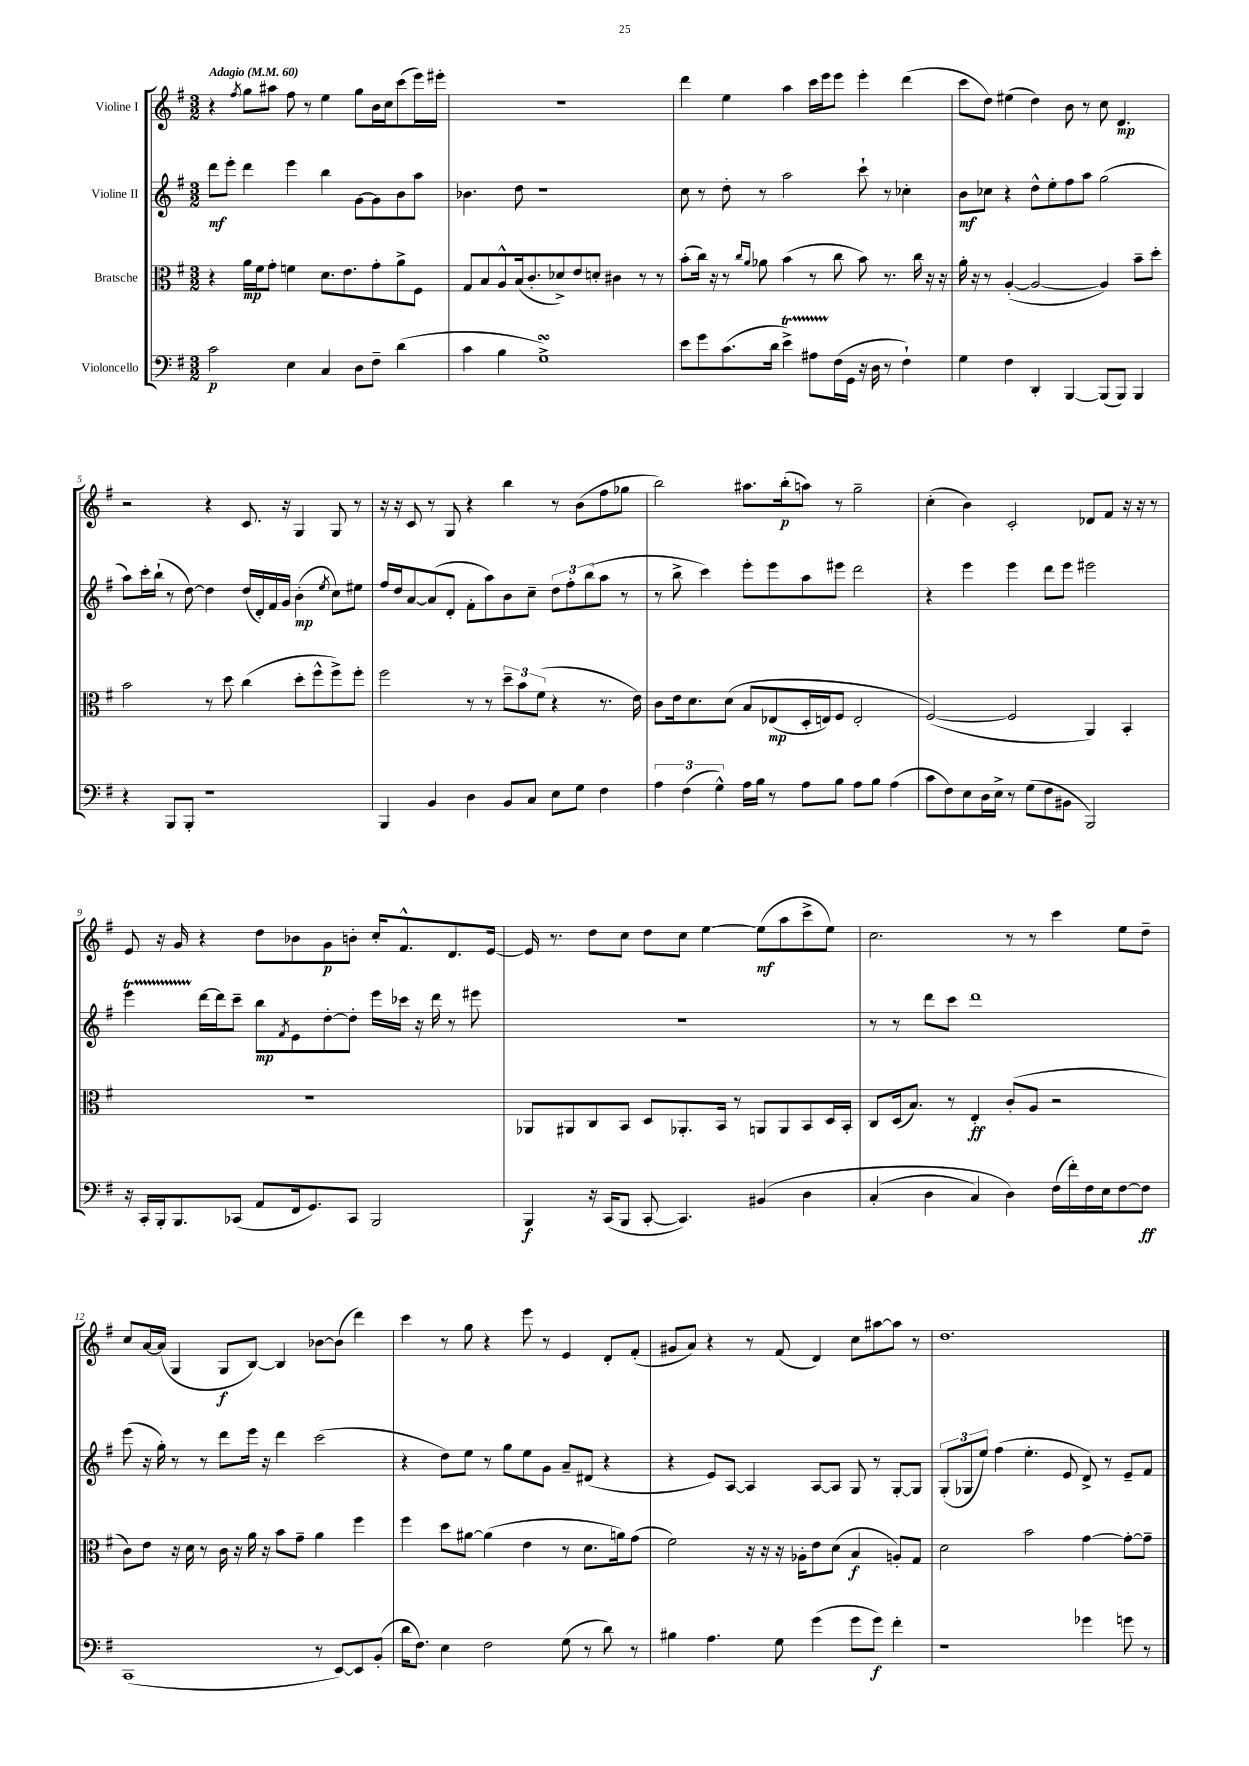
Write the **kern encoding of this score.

**kern	**kern	**kern	**kern
*staff4	*staff3	*staff2	*staff1
*clefF4	*clefC3	*clefG2	*clefG2
*k[f#]	*k[f#]	*k[f#]	*k[f#]
*M3/2	*M3/2	*M3/2	*M3/2
*MM60	*MM60	*MM60	*MM60
2c	4r	8ddd	4r
.	.	8eee'	.
.	.	.	8qff#
.	16a	4ddd	8gg
.	16f#	.	.
.	8g'	.	8aa#
4E	4f	4eee	8ff#
.	.	.	8r
4C	8.d	4bb	4ee
.	8.e	.	.
8D	.	[8g	8gg
8F#~	8g'	8g]	16b
.	.	.	16cc
(4d	8a^	8b	(8ccc
.	8F#	8aa	16eee)
.	.	.	16eee#'
=	=	=	=
4c	8G	4.b-	1.r
.	8B	.	.
4B	8A^^	.	.
.	(16B	8dd	.
.	8.c'	.	.
1G^)	.	1r	.
.	8d-^)	.	.
.	8e	.	.
.	8d'	.	.
.	4c#	.	.
.	8r	.	.
.	8r	.	.
=	=	=	=
8e	(8b'	8cc	4ddd
8g	16cc)	8r	.
.	16r	.	.
(8.c	8r	8dd'	4ee
.	16qqcc	.	.
.	16qqa	.	.
.	8a-	8r	.
16d	.	.	.
4e^)	(4b	2aa	4aa
8A#	8r	.	16ccc
.	.	.	16eee
(16F#	8cc	.	8eee
16GG	.	.	.
16r	8b)	8ccc`	4eee'
16D	.	.	.
8r	8.r	8r	.
4F#`)	.	4cc-'	(4ddd
.	16cc	.	.
.	16r	.	.
.	16r	.	.
=	=	=	=
4G	16a'	8b	8ccc
.	16r	.	.
.	8r	8cc-	8dd)
4F#	([4A'	4r	(4ee#
4DD'	2A_	8dd^^	4dd)
.	.	8ee'	.
[4BBB	.	8ff#	8b
.	.	8aa	8r
(8BBB]	4A])	(2gg	8cc
8BBB)	.	.	4.d
4BBB	8b~	.	.
.	8dd'	.	.
=	=	=	=
4r	2b	8aa)	2r
.	.	16ccc'	.
.	.	(16bb`	.
8BBB	.	8r	.
8BBB'	.	[8dd)	.
1r	8r	4dd]	4r
.	8dd	.	.
.	(4cc	(16dd	8.c
.	.	16d')	.
.	.	16f#	.
.	.	16g	16r
.	8dd'	(4b'	4G
.	8ff#^^	.	.
.	.	8qee	.
.	8ff#^)	8cc)	8G
.	8ff#'	8ee#	8r
=	=	=	=
4BBB	2ff#	16ff#	16r
.	.	16dd	16r
.	.	[8a	8c
4BB	.	(8a]	8r
.	.	8d'	8G
4D	8r	8f#'	4r
.	8r	8aa)	.
8BB	12dd~	8b	4bb
.	12b	.	.
8C	.	8cc~	.
.	(12f#	.	.
8E	4r	12dd	8r
.	.	12ff#'	.
8G	.	.	(8b
.	.	(12bb	.
4F#	8.r	8aa	8ff#
.	.	8r	8gg-
.	16e)	.	.
=	=	=	=
6A	8c	8r	2bb)
.	16e	8bb^	.
(6F#	.	.	.
.	8.d	.	.
.	.	4ccc)	.
6G^^)	.	.	.
.	&(8d	.	.
16A	8B	8eee'	8.aa#
16B	.	.	.
8r	(8E-	8eee	.
.	.	.	(16bb'
8A	16D'	8aa	8aa)
.	16E)	.	.
8B	8F#	8eee#	8r
8A	2E'	2ddd	2gg~
8B	.	.	.
(4A	.	.	.
=	=	=	=
8c	([2F#&)	4r	(4cc'
8F#)	.	.	.
8E	.	4eee	4b)
16D	.	.	.
16E^	.	.	.
8r	2F#]	4eee	2c'
(8G	.	.	.
8F#	.	8ddd	.
8BB#	.	8eee	.
2BBB)	4AA)	2eee#	8d-
.	.	.	8f#
.	4BB'	.	16r
.	.	.	16r
.	.	.	8r
=	=	=	=
16r	1.r	4eee	8e
16CC'	.	.	.
16BBB'	.	.	16r
8.BBB	.	.	16g
.	.	[16ddd	4r
.	.	16ddd]	.
(8CC-	.	8ccc~	.
8AA	.	8bb	8dd
.	.	8qf#	.
16FF#	.	8e	8b-
8.GG)	.	.	.
.	.	[8dd'	8g
8CC-	.	8dd']	8b'
2BBB	.	16eee	16cc'
.	.	16ccc-	8.f#^^
.	.	16r	.
.	.	16ddd	.
.	.	8r	8.d
.	.	8eee#	.
.	.	.	[16e
=	=	=	=
4BBB	8AA-	1.r	16e]
.	.	.	8.r
.	8AA#	.	.
16r	8C	.	8dd
(16CC	.	.	.
8BBB	8BB	.	8cc
[8CC'	8D	.	8dd
4.CC])	8.AA-'	.	8cc
.	.	.	[4ee
.	16BB	.	.
.	8r	.	.
&(4BB#	8AA	.	(8ee]
.	8AA	.	8aa
4D	8BB	.	8ccc^
.	16D	.	8ee)
.	16BB'	.	.
=	=	=	=
(4C'	8C	8r	2.cc
.	(16D	8r	.
.	8.B)	.	.
4D	.	8ddd	.
.	8r	8ccc	.
4C)	4E'	1ddd	.
4D&)	(8c'	.	8r
.	8A	.	8r
(16F#	2r	.	4ccc
16f#')	.	.	.
16F#	.	.	.
16E	.	.	.
[8F#	.	.	8ee
8F#]	.	.	8dd~
=	=	=	=
(1CC	8c)	(8eee	8cc
.	8e	16r	[16a
.	.	16gg')	(16a]
.	16r	8r	4G
.	16d	.	.
.	8r	8r	.
.	16c	8ddd	8G
.	16r	.	.
.	16a	16eee	[8B)
.	16r	16r	.
.	8b	4ddd	4B]
.	8g~	.	.
8r	4a	(2ccc	[8b-
[8EE)	.	.	(8b-]
8EE]	4ff#	.	4ddd)
(8BB'	.	.	.
=	=	=	=
16d	4ff#	4r	4ccc
8.F#)	.	.	.
4E	8dd	8dd)	8r
.	[8a#	8ee	8gg
2F#	(4a#]	8r	4r
.	.	8gg	.
.	4e	8ee	8eee
.	.	8g	8r
(8G	8r	8a~	4e
8r	8.d	(8d#	.
8d)	.	4r	8d'
.	16a)	.	.
8r	(8g	.	(8f#'
=	=	=	=
4B#	2f#)	4r	8g#
.	.	.	8a)
4.A	.	8e)	4r
.	.	[8A	.
.	16r	4A]	8r
.	16r	.	.
8G	16r	.	(8f#
.	16A-'	.	.
(4g	8e	[8A	4d)
.	(8d	8A]	.
8g	4B	8G	8cc
8g)	.	8r	[8aa#
4f#'	8A')	[8G'	8aa#]
.	8G	8G]	8r
=	=	=	=
1r	2d	(12G'	1.dd
.	.	12G-	.
.	.	12ee)	.
.	.	(4ff#	.
.	2b	4.ee'	.
.	.	8e	.
4g-	[4g	8d^)	.
.	.	8r	.
8g	8g'_	8e~	.
8r	8g~]	8f#	.
==	==	==	==
*-	*-	*-	*-
